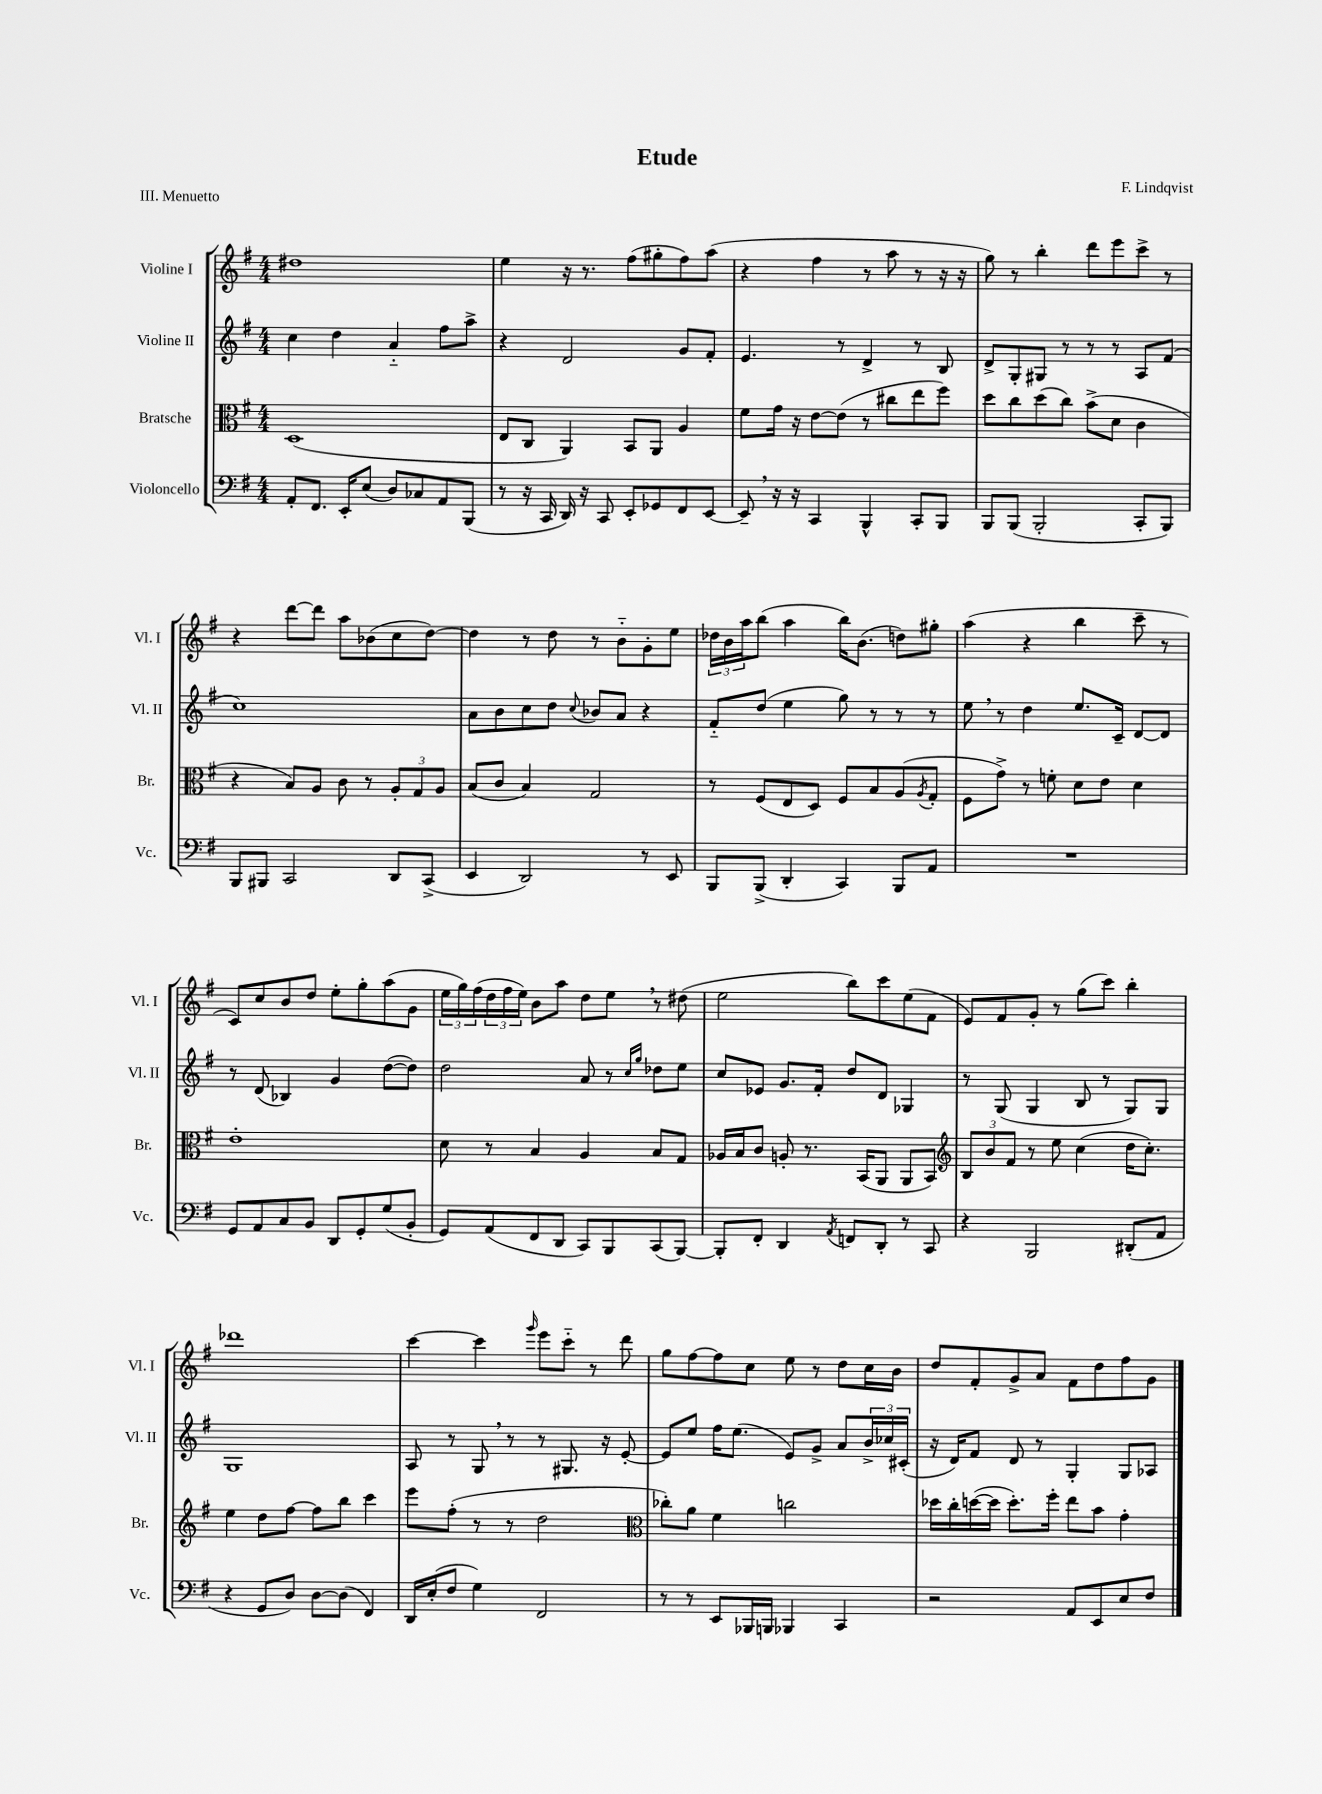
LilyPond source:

\header { title = "Etude" composer = "F. Lindqvist" piece = "III. Menuetto" }
<<
\new StaffGroup <<
\new Staff = "s0" \with { instrumentName = "Violine I" shortInstrumentName = "Vl. I" } {
    \clef treble \key g \major \numericTimeSignature \time 4/4
    dis''1 |
    e''4 r16 r8. fis''8( gis''8-. fis''8) a''8( |
    r4 fis''4 r8 a''8 r8 r16 r16 |
    g''8) r8 b''4-. d'''8 e'''8 c'''8-> r8 |
    r4 d'''8~ d'''8 a''8 bes'8( c''8 d''8~) |
    d''4 r8 d''8 r8 b'8-_ g'8-. e''8 |
    \tuplet 3/2 { des''16 b'16 a''16 } b''8( a''4 b''16) b'8.( d''8) gis''8-. |
    a''4( r4 b''4 c'''8-- r8 |
    c'8) c''8 b'8 d''8 e''8-. g''8-. a''8( g'8 |
    \tuplet 3/2 { e''16 g''16) fis''16( } \tuplet 3/2 { d''16 fis''16 e''16) } b'8 a''8 d''8 e''8 \breathe r8 dis''8( |
    e''2 b''8) c'''8 e''8( fis'8 |
    e'8) fis'8 g'8-. r8 g''8( c'''8) b''4-. |
    des'''1 |
    c'''4~ c'''4 \grace { g'''16 } e'''8 c'''8-_ r8 d'''8 |
    g''8 fis''8~ fis''8 c''8 e''8 r8 d''8 c''16 b'16 |
    d''8 fis'8-. g'8-> a'8 fis'8 d''8 fis''8 g'8 \bar "|." |
}
\new Staff = "s1" \with { instrumentName = "Violine II" shortInstrumentName = "Vl. II" } {
    \clef treble \key g \major \numericTimeSignature \time 4/4
    c''4 d''4 a'4-_ fis''8 a''8-> |
    r4 d'2 g'8 fis'8-. |
    e'4. r8 d'4-> r8 b8 |
    d'8-> g8-. gis8 r8 r8 r8 a8 fis'8( |
    c''1) |
    a'8 b'8 c''8 d''8 \appoggiatura { c''8 } bes'8 a'8 r4 |
    fis'8-_ d''8( e''4 g''8) r8 r8 r8 |
    e''8 \breathe r8 d''4 e''8. c'16-- d'8~ d'8 |
    r8 d'8( bes4) g'4 d''8~( d''8) |
    d''2 a'8 r8 \grace { c''16 g''16 } des''8 e''8 |
    c''8 ees'8 g'8. fis'16-. d''8 d'8 ges4 |
    r8 g8( g4 b8 r8 g8) g8 |
    g1 |
    a8 r8 g8 \breathe r8 r8 gis8. r16 e'8~-. |
    e'8 e''8 fis''16 e''8.( e'8) g'8-> a'8 \tuplet 3/2 { b'16-> ces''16 cis'16-.( } |
    r16 d'16) fis'8 d'8 r8 g4-. g8 aes8 \bar "|." |
}
\new Staff = "s2" \with { instrumentName = "Bratsche" shortInstrumentName = "Br." } {
    \clef alto \key g \major \numericTimeSignature \time 4/4
    d1( |
    e8 c8 a,4) b,8 a,8 a4 |
    fis'8 g'16 r16 e'8~ e'8( r8 cis''8 e''8 fis''8) |
    d''8 c''8 d''8( c''8) b'8->( d'8 c'4 |
    r4 b8) a8 c'8 r8 \tuplet 3/2 { a8-. g8 a8 } |
    b8( c'8 b4) g2 |
    r8 fis8( e8 d8) fis8 b8 a8( \acciaccatura { a8 } g8-. |
    fis8 g'8->) r8 f'8-. d'8 e'8 d'4 |
    e'1-. |
    d'8 r8 b4 a4 b8 g8 |
    aes16 b16 c'8 a8-. r8. b,16( a,8 a,8 b,8) |
    \clef treble \tuplet 3/2 { b8 b'8 fis'8 } r8 e''8 c''4( d''16 c''8.-.) |
    e''4 d''8 fis''8~ fis''8 b''8 c'''4 |
    e'''8 fis''8-.( r8 r8 d''2 |
    \clef alto ces''8-.) a'8 fis'4 c''2 |
    des''16 c''16-. d''16~( d''16 d''8.-.) fis''16-. e''8 b'8 g'4-. \bar "|." |
}
\new Staff = "s3" \with { instrumentName = "Violoncello" shortInstrumentName = "Vc." } {
    \clef bass \key g \major \numericTimeSignature \time 4/4
    a,8-. fis,8. e,16-. e8( d8) ces8 a,8 b,,8( |
    r8 r16 c,16 d,16) r16 c,8 e,8-. ges,8 fis,8 e,8~ |
    e,8-- \breathe r16 r16 c,4 b,,4-^ c,8-. b,,8 |
    b,,8 b,,8( b,,2-. c,8-. b,,8) |
    b,,8 bis,,8 c,2 d,8 c,8->( |
    e,4 d,2) r8 e,8 |
    b,,8 b,,8->( d,4-. c,4) b,,8 a,8 |
    R1 |
    g,8 a,8 c8 b,8 d,8 g,8-. g8( b,8-. |
    g,8) a,8( fis,8 d,8 c,8) b,,8 c,8( b,,8~) |
    b,,8-. fis,8-. d,4 \acciaccatura { a,8 } f,8 d,8-. r8 c,8 |
    r4 b,,2 dis,8-.( a,8 |
    r4 g,8 d8) d8~ d8( fis,4) |
    d,16 e16-.( fis8 g4) fis,2 |
    r8 r8 e,8 bes,,16 b,,16 bes,,4 c,4 |
    r2 a,8 e,8 e8 fis8 \bar "|." |
}
>>
>>
\layout { \context { \Score \remove "Bar_number_engraver" } }
